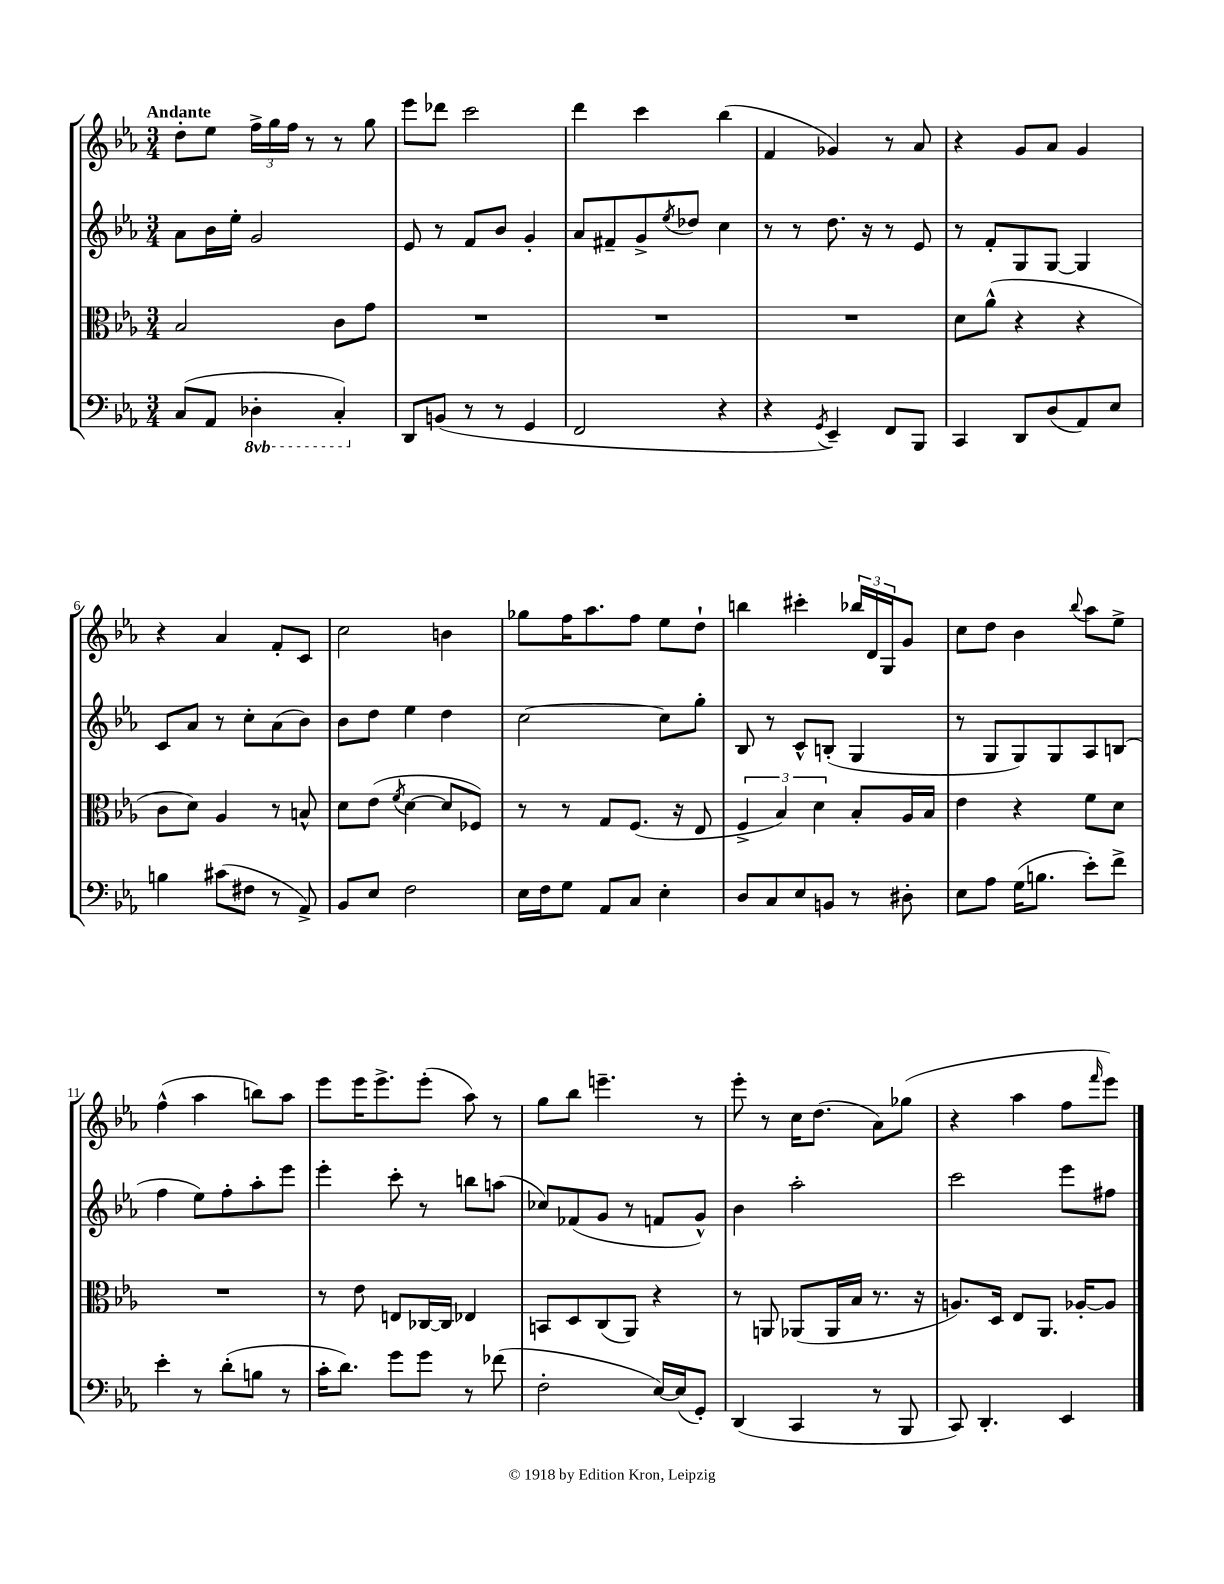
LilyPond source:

<<
\new StaffGroup <<
\new Staff = "s0" {
    \clef treble \key ees \major \numericTimeSignature \time 3/4 \tempo "Andante"
    d''8-. ees''8 \tuplet 3/2 { f''16-> g''16 f''16 } r8 r8 g''8 |
    ees'''8 des'''8 c'''2 |
    d'''4 c'''4 bes''4( |
    f'4 ges'4) r8 aes'8 |
    r4 g'8 aes'8 g'4 |
    r4 aes'4 f'8-. c'8 |
    c''2 b'4 |
    ges''8 f''16 aes''8. f''8 ees''8 d''8-! |
    b''4 cis'''4-. \tuplet 3/2 { bes''16 d'16 g16 } g'8 |
    c''8 d''8 bes'4 \appoggiatura { bes''8 } aes''8 ees''8-> |
    f''4-^( aes''4 b''8) aes''8 |
    ees'''8 ees'''16 ees'''8.-> ees'''8-.( aes''8) r8 |
    g''8 bes''8 e'''4.-- r8 |
    ees'''8-. r8 c''16 d''8.( aes'8) ges''8( |
    r4 aes''4 f''8 \grace { f'''16 } ees'''8) \bar "|." |
}
\new Staff = "s1" {
    \clef treble \key ees \major \numericTimeSignature \time 3/4
    aes'8 bes'16 ees''16-. g'2 |
    ees'8 r8 f'8 bes'8 g'4-. |
    aes'8 fis'8-- g'8-> \acciaccatura { ees''8 } des''8 c''4 |
    r8 r8 d''8. r16 r8 ees'8 |
    r8 f'8-. g8 g8~ g4 |
    c'8 aes'8 r8 c''8-. aes'8( bes'8) |
    bes'8 d''8 ees''4 d''4 |
    c''2~ c''8 g''8-. |
    bes8 r8 c'8-^ b8-.( g4 |
    r8 g8 g8) g8 aes8 b8( |
    f''4 ees''8) f''8-. aes''8-. ees'''8 |
    ees'''4-. c'''8-. r8 b''8 a''8( |
    ces''8) fes'8( g'8 r8 f'8 g'8-^) |
    bes'4 aes''2-. |
    c'''2 ees'''8 fis''8 \bar "|." |
}
\new Staff = "s2" {
    \clef alto \key ees \major \numericTimeSignature \time 3/4
    bes2 c'8 g'8 |
    R2. |
    R2. |
    R2. |
    d'8 aes'8-^( r4 r4 |
    c'8 d'8) aes4 r8 b8-^ |
    d'8 ees'8( \acciaccatura { f'8 } d'4~ d'8 fes8) |
    r8 r8 g8 f8.( r16 ees8 |
    \tuplet 3/2 { f4-> bes4) d'4 } bes8-. aes16 bes16 |
    ees'4 r4 f'8 d'8 |
    R2. |
    r8 ees'8 e8 ces16~ ces16 ees4 |
    b,8 d8 c8( aes,8) r4 |
    r8 a,8 aes,8( aes,16 bes16 r8. r16 |
    a8.) d16 ees8 aes,8. aes16~-. aes8 \bar "|." |
}
\new Staff = "s3" {
    \clef bass \key ees \major \numericTimeSignature \time 3/4 \set Staff.ottavationMarkups = #ottavation-simple-ordinals
    c8( aes,8 \ottava #-1 des,4-. c,4-.) \ottava #0 |
    d,8 b,8( r8 r8 g,4 |
    f,2 r4 |
    r4 \acciaccatura { g,8 } ees,4--) f,8 bes,,8 |
    c,4 d,8 d8( aes,8) ees8 |
    b4 cis'8( fis8 r8 aes,8->) |
    bes,8 ees8 f2 |
    ees16 f16 g8 aes,8 c8 ees4-. |
    d8 c8 ees8 b,8 r8 dis8-. |
    ees8 aes8 g16( b8. ees'8-.) f'8-> |
    ees'4-. r8 d'8-.( b8 r8 |
    c'16-. d'8.) g'8 g'8 r8 fes'8( |
    f2-. ees16~) ees16( g,8-.) |
    d,4( c,4 r8 bes,,8 |
    c,8) d,4.-. ees,4 \bar "|." |
}
>>
>>
